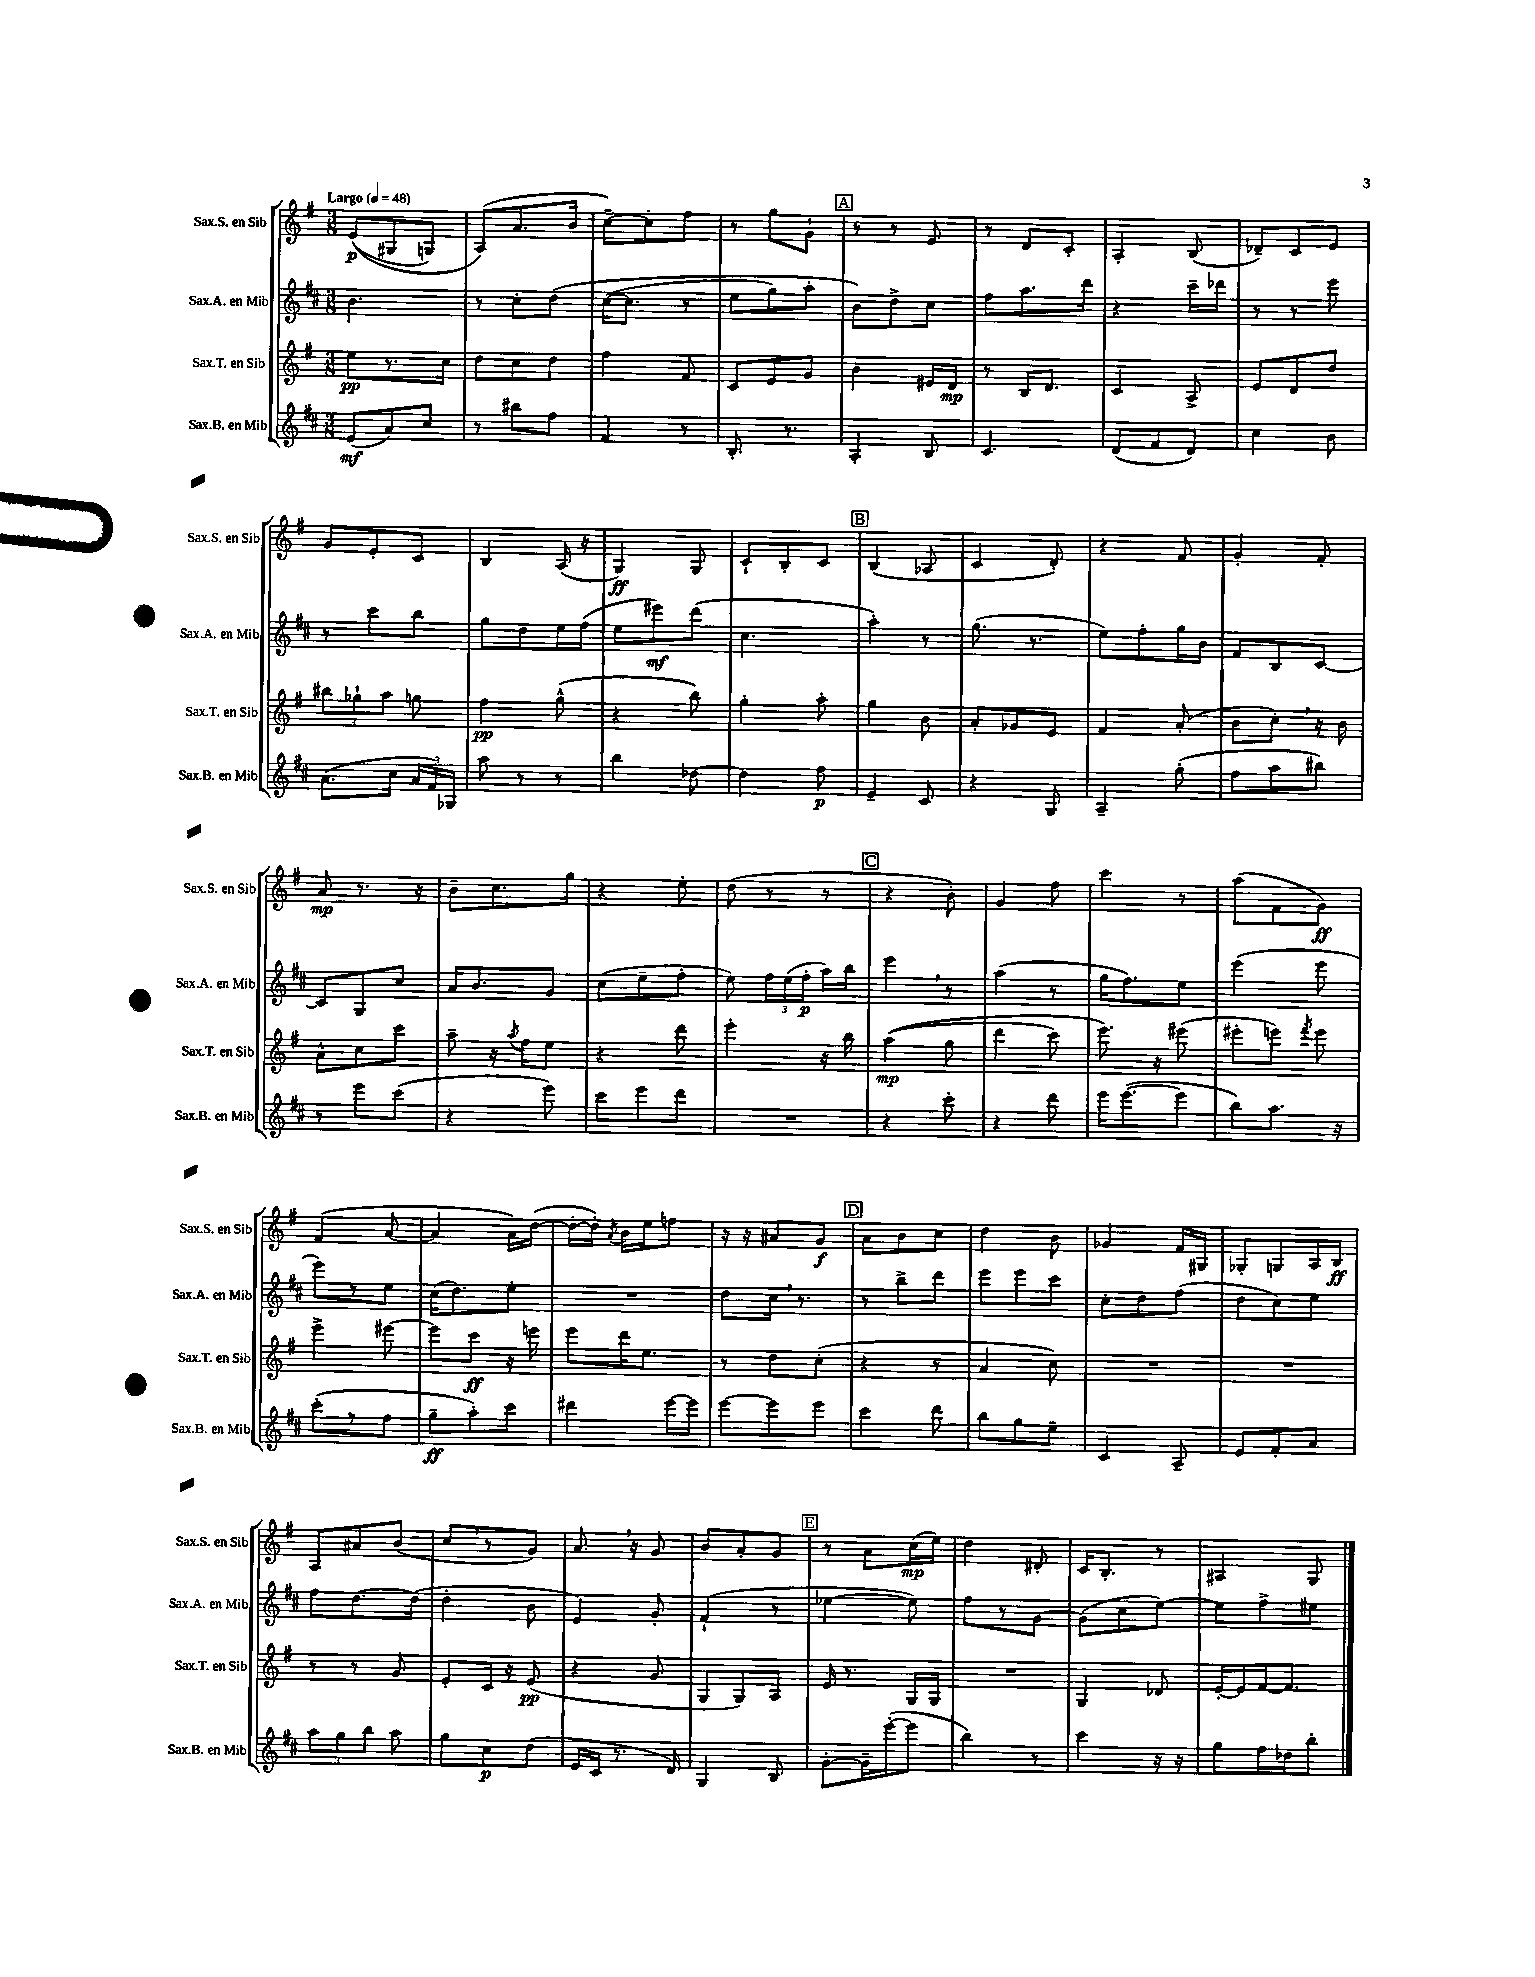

**kern	**kern	**kern	**kern
*staff4	*staff3	*staff2	*staff1
*clefG2	*clefG2	*clefG2	*clefG2
*k[f#c#]	*k[f#]	*k[f#c#]	*k[f#]
*M3/8	*M3/8	*M3/8	*M3/8
*MM48	*MM48	*MM48	*MM48
(8e/L	8ee\L	4.b\	&((8e/L
8a/)	8.r	.	8G#/
8cc#/J	.	.	8G/J)
.	16cc\Jk	.	.
=	=	=	=
8r	8dd\L	8r	(8A/L&)
8bb#\L	8cc\	8cc#'\L	8.a/
8ff#\J	8dd\J	&(8dd\J	.
.	.	.	16b/Jk
=	=	=	=
4f#/	4ff#\	([16cc#\LK	[8cc~\L)
.	.	8.cc#\]J	.
.	.	.	8cc'\]
8r	8f#/	8r	8ff#\J
=	=	=	=
8.B'/	8c/L	8ee\L	8r
.	8e/	8gg\)	8gg\L
8.r	.	.	.
.	8g/J	8aa'\J	8g`\J
=	=	=	=
4A'/	4b\	8b\L&)	8r
.	.	8dd^\	8r
8B/	16e#/LL	8cc#\J	8e/
.	16d/JJ	.	.
=	=	=	=
4.c#/	8r	8ff#\L	8r
.	16B/LK	8.aa\	8d/L
.	8.d/J	.	.
.	.	.	8c'/J
.	.	16ddd\Jk	.
=	=	=	=
(8d/L	4c/	4r	4A'/
8f#/	.	.	.
8d/J)	8A^/	16ccc#~\LL	(8B/
.	.	16ddd-\JJ	.
=	=	=	=
4cc#\	8e/L	8r	8d-~/L)
.	8d/	8r	8c/
8b\	8dd/J	8eee\	8e/J
=	=	=	=
(8.a\L	12bb#\L	8r	8g/L
.	12gg-`\	.	.
.	.	8ccc#\L	8e'/
.	12aa\J	.	.
16cc#\Jk	.	.	.
24a/LL	8gg\	8bb\J	8c/J
24f#/)	.	.	.
24G-/JJ	.	.	.
=	=	=	=
8aa\	4ff#\	8gg\L	4B/
8r	.	8dd\	.
8r	(8gg^^\	16ee\L	(16A/
.	.	(16ff#\JJ	16r
=	=	=	=
4bb\	4r	8ee\L	4G/)
.	.	8eee#\)	.
[8dd-\	8bb\)	(8ddd\J	8G/
=	=	=	=
4dd-\]	4gg'\	4.cc#\	8c`/L
.	.	.	8B'/
8ff#\	8aa'\	.	8c/J
=	=	=	=
4e~/	4gg\	4aa'\)	(4B/
8c#/	8b\	8r	8A-/
=	=	=	=
4r	8a'/L	(8.gg\	4c/
.	8g-/	.	.
.	.	8.r	.
8G/	8e/J	.	8d'/)
=	=	=	=
4A~/	4f#/	8ee\L)	4r
.	.	8ff#'\	.
(8gg'\	(8a'/	16gg\L	8f#/
.	.	16b\JJ	.
=	=	=	=
8ff#\L	8b\L	8f#/L	4g'/
8aa\	8cc'\J)	8B/	.
8bb#\J)	16r	[8c#/J	8f#'/
.	16b\	.	.
=	=	=	=
8r	8a^^\L	8c#/]L	8a/
8eee\L	8cc\	8G/	8.r
(8ccc#\J	8ccc\J	8cc#/J	.
.	.	.	16r
=	=	=	=
4r	8aa~\	16a/LK	8b~\L
.	.	8.b/	.
.	16r	.	8.cc\
.	8qaa/	.	.
.	16ff#\LK	.	.
8eee\)	8ee\J	8g/J	.
.	.	.	16gg\Jk
=	=	=	=
8ccc#\L	4r	(8cc#\L	4r
8eee\	.	8ee~\	.
8ddd\J	8ddd\	8ff#'\J	8ee'\
=	=	=	=
4.r	4eee'\	8ee\)	(8dd\
.	.	24ff#\LL	8r
.	.	(24ee\	.
.	.	24ff#'\JJ	.
.	16r	16aa\LL)	8r
.	16bb\	16bb\JJ	.
=	=	=	=
4r	&((4aa\	4eee\	4r
8ccc#'\	8gg\	8r	8b'\)
=	=	=	=
4r	4ddd\	(4aa\	4g/
8ddd\	8ccc\)	8r	8ff#\
=	=	=	=
16eee\LK	8.eee\&)	16gg\LK	4ccc\
([8.eee\	.	8.ff#\)	.
.	16r	.	.
8eee\]J	(8eee#\	8ee\J	8r
=	=	=	=
8bb\L)	8eee#'\L	(4eee\	(8aa\L
8.aa\J	8eee\J)	.	8f#\
.	8qfff#/	.	.
.	8eee\	8eee\	8g\J)
16r	.	.	.
=	=	=	=
(8ccc#'\L	4eee^\	8eee\L)	(4f#/
8r	.	8r	.
8ff#\J	[8eee#\	8ee\J	[8a/
=	=	=	=
8gg~\L	8eee#\]L	(16cc#\LK	4a/]
.	.	8.dd\)	.
8aa'\)	8ccc\J	.	.
8ccc#\J	16r	8ee'\J	16a\LL)
.	16eee\	.	([16dd\JJ
=	=	=	=
4ddd#\	8eee\L	4.r	16dd'\_LL
.	.	.	16dd'\]JJ)
.	.	.	8qa/
.	16ddd\K	.	16b\LL
.	8.ee\J	.	16ee\J
[16eee\LL	.	.	8ff\J
16eee\]JJ	.	.	.
=	=	=	=
[8eee\L	8r	8dd\L	16r
.	.	.	16r
8eee\]	8dd\L	16cc#\Jk	8a#/L
.	.	8.r	.
8eee\J	(8cc'\J	.	8g/J
=	=	=	=
4ccc#\	4r	8r	8a\L
.	.	8bb^\L	8b\
8ddd\	8r	8ddd\J	8cc\J
=	=	=	=
8bb\L	4a/	8eee\L	4dd\
8gg\	.	8eee\	.
8ee~\J	8cc\)	8ccc#\J	8b\
=	=	=	=
4c#/	4.r	8cc#'\L	4g-/
.	.	8dd\	.
8A~/	.	(8ff#\J	16f#/LL
.	.	.	16G#/JJ
=	=	=	=
8e/L	4.r	8dd\L	8G-'/L
8f#'/	.	8cc#\)	8G/
8a/J	.	8ee\J	16A/L
.	.	.	16B/JJ
=	=	=	=
12aa\L	8r	8ff#\L	8A/L
12gg\	.	.	.
.	8r	[8.dd\	8a#/
12bb\J	.	.	.
8aa\	8g/	.	(8b/J
.	.	(16dd\]Jk	.
=	=	=	=
8gg\L	8e'/L	4dd'\	8cc/L
8cc#\	16c/Jk	.	8r
.	16r	.	.
(8dd\J	(8e/	8b\	8g/J)
=	=	=	=
16e/LL	4r	4e/)	8.a/
16c#/JJ	.	.	.
8.r	.	.	.
.	.	.	16r
.	8g/	8g'/	8g/
16d/)	.	.	.
=	=	=	=
4G/	8G/L	(4f#`/	8b/L
.	8G/)	.	8a'/
8B/	8A/J	8r	8g/J
=	=	=	=
[8g'\L	16e/	[4ee-\	8r
.	8.r	.	.
16g~\]L	.	.	8a\L
([16eee'\J	.	.	.
8eee\]J	16G/LL	8ee-\])	(16cc\L
.	16G/JJ	.	16ee\JJ)
=	=	=	=
4bb\)	4.r	8ff#\L	4dd\
.	.	8r	.
8r	.	[8g\J	8d#'/
=	=	=	=
4ccc#\	4G/	(8g\]L	16c/LK
.	.	.	8.B'/J
.	.	8cc#\	.
16r	8d-/	[8ee\J)	8r
16r	.	.	.
=	=	=	=
8gg\L	[16e'/LL	8ee\]L	4A#/
.	16e/]	.	.
16ff#\L	[16f#/J	8ff#^\	.
16dd-\J	8.f#/]J	.	.
8bb'\J	.	8ee#\J	8G/
==	==	==	==
*-	*-	*-	*-
